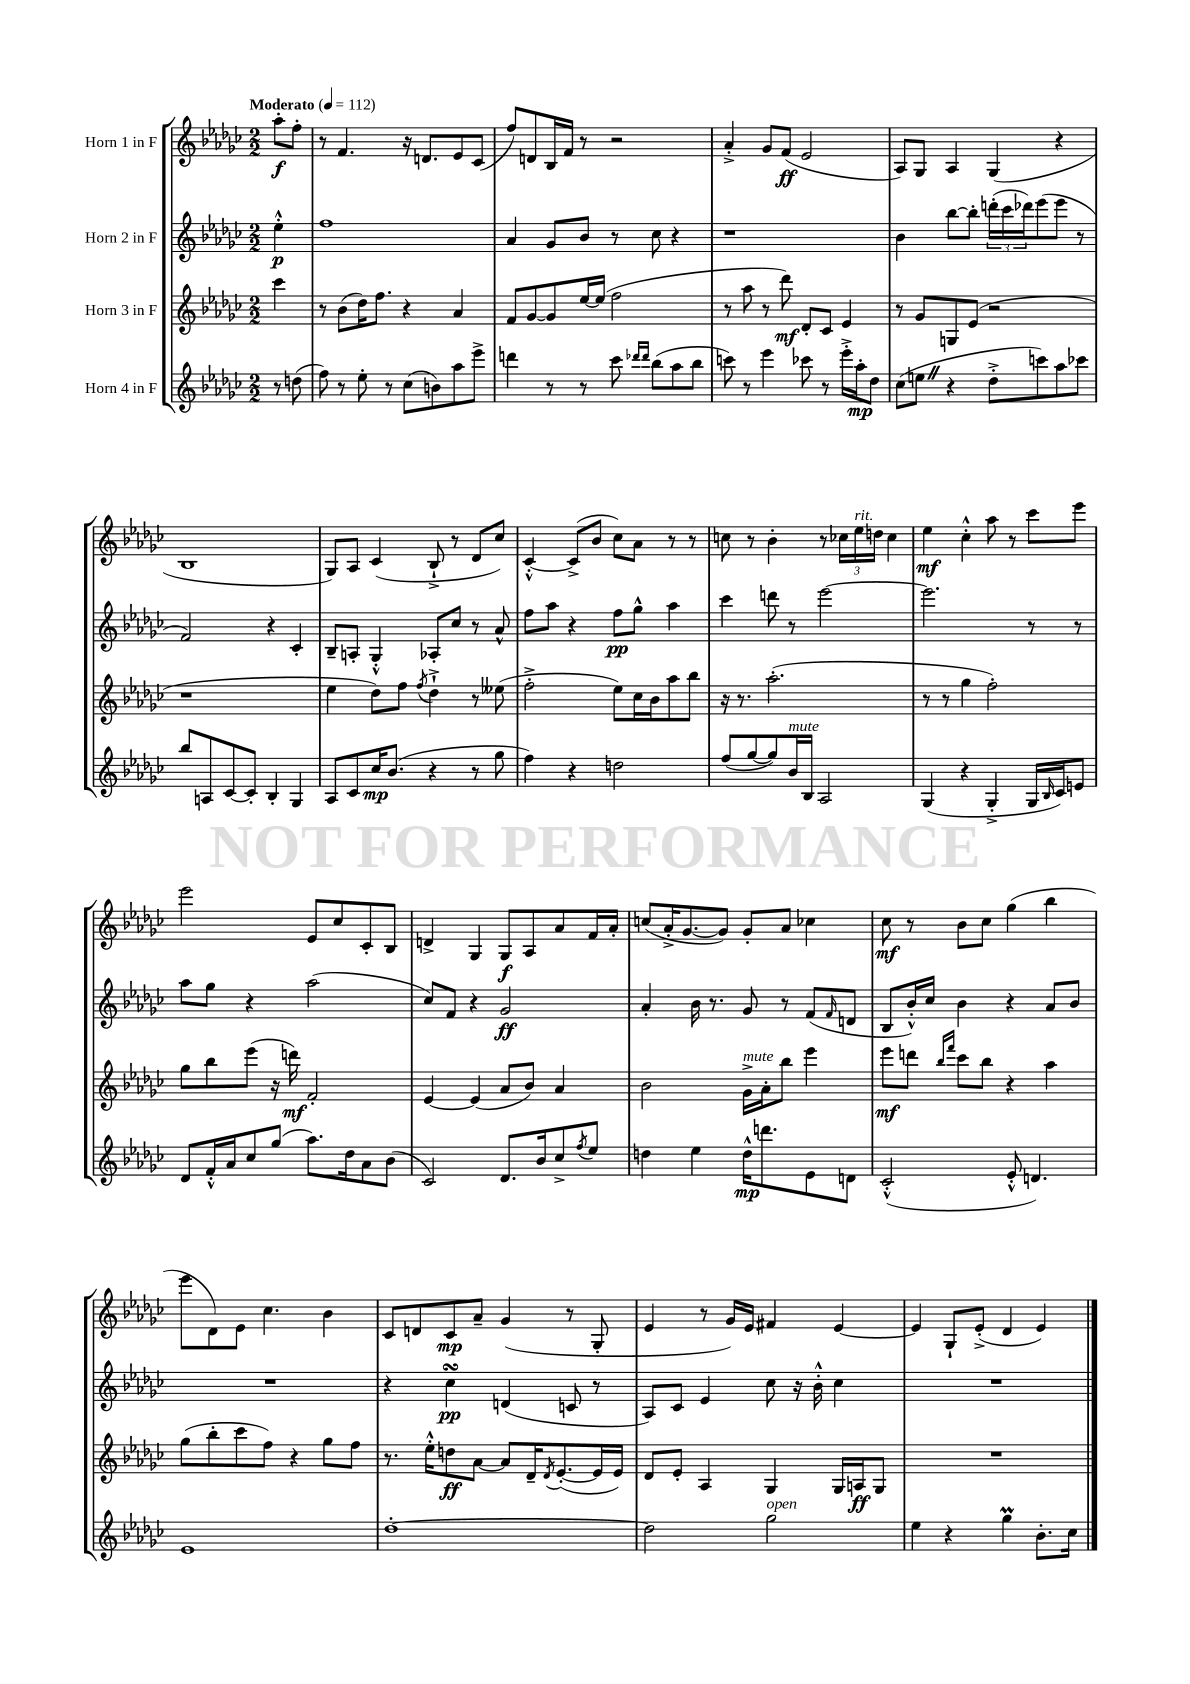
<<
\new StaffGroup <<
\new Staff = "s0" \with { instrumentName = "Horn 1 in F" } {
    \clef treble \key ges \major \numericTimeSignature \time 2/2 \partial 4 \tempo "Moderato" 4 = 112
    aes''8-.\f f''8-. |
    r8 f'4. r16 d'8. ees'8 ces'8( |
    f''8) d'8 bes16 f'16 r8 r2 |
    aes'4-.-> ges'8 f'8\ff( ees'2 |
    aes8) ges8 aes4 ges4( r4 |
    bes1 |
    ges8) aes8 ces'4( bes8-!-> r8 des'8 ces''8) |
    ces'4~-.-^ ces'8->( bes'8 ces''8) aes'8 r8 r8 |
    c''8 r8 bes'4-. r8 \tuplet 3/2 { ces''16 ees''16^\markup { \italic "rit." } d''16 } ces''4 |
    ees''4\mf ces''4-.-^ aes''8 r8 ces'''8 ees'''8 |
    ees'''2 ees'8 ces''8 ces'8-. bes8 |
    d'4-> ges4 ges8\f aes8 aes'8 f'16 aes'16-. |
    c''8( aes'16-.-> ges'8.~ ges'8) ges'8-. aes'8 ces''4 |
    ces''8\mf r8 bes'8 ces''8 ges''4( bes''4 |
    ees'''8 des'8) ees'8 ces''4. bes'4 |
    ces'8 d'8 ces'8\mp aes'8-- ges'4( r8 ges8-. |
    ees'4 r8 ges'16) ees'16 fis'4 ees'4~ |
    ees'4 ges8-! ees'8-.->( des'4 ees'4) \bar "|." |
}
\new Staff = "s1" \with { instrumentName = "Horn 2 in F" } {
    \clef treble \key ges \major \numericTimeSignature \time 2/2 \partial 4
    ees''4-.-^\p |
    f''1 |
    aes'4 ges'8 bes'8 r8 ces''8 r4 |
    r1 |
    bes'4 bes''8~ bes''8-. \tuplet 3/2 { d'''16-.( ces'''16 des'''16) } ees'''8( ees'''8 r8 |
    f'2) r4 ces'4-. |
    bes8-- a8-. ges4-.-^ aes8-. ces''8 r8 aes'8-^ |
    f''8 aes''8 r4 f''8\pp ges''8-^ aes''4 |
    ces'''4 d'''8 r8 ees'''2~ |
    ees'''2. r8 r8 |
    aes''8 ges''8 r4 aes''2( |
    ces''8) f'8 r4 ges'2\ff |
    aes'4-. bes'16 r8. ges'8 r8 f'8( \grace { f'16 } d'8 |
    bes8 bes'16-.-^) ces''16 bes'4 r4 aes'8 bes'8 |
    R1 |
    r4 ces''4\turn\pp d'4( c'8 r8 |
    aes8) ces'8 ees'4 ces''8 r16 bes'16-.-^ ces''4 |
    R1 \bar "|." |
}
\new Staff = "s2" \with { instrumentName = "Horn 3 in F" } {
    \clef treble \key ges \major \numericTimeSignature \time 2/2 \partial 4
    ces'''4 |
    r8 bes'8( des''16) f''8. r4 aes'4 |
    f'8 ges'8~ ges'8 ees''16~ ees''16( f''2 |
    r8 aes''8 r8 des'''8\mf) des'8-. ces'8 ees'4 |
    r8 ges'8 g8 ees'8( r2 |
    r1 |
    ees''4 des''8) f''8 \acciaccatura { f''8 } des''4-!-> r8 eeses''8( |
    f''2-.-> ees''8) ces''16 bes'16 aes''8 bes''8 |
    r16 r8. aes''2.-.( |
    r8 r8 ges''4 f''2-.) |
    ges''8 bes''8 ees'''8( r16 d'''16\mf) f'2-. |
    ees'4~ ees'4( aes'8 bes'8) aes'4 |
    bes'2 ges'16->^\markup { \italic "mute" } aes'16-. bes''8 ees'''4 |
    ees'''8\mf d'''8 \grace { bes''16 f'''16 } ces'''8 bes''8 r4 aes''4 |
    ges''8( bes''8-. ces'''8 f''8) r4 ges''8 f''8 |
    r8. ees''16-.-^ d''8\ff aes'8~ aes'8 des'16-- \acciaccatura { des'8 } ees'8.~-.( ees'16 ees'16) |
    des'8 ees'8-. aes4 ges4 ges16 a16\ff ges8 |
    R1 \bar "|." |
}
\new Staff = "s3" \with { instrumentName = "Horn 4 in F" } {
    \clef treble \key ges \major \numericTimeSignature \time 2/2 \partial 4
    r8 d''8( |
    f''8) r8 ees''8-. r8 ces''8( b'8) aes''8 ees'''8-> |
    d'''4 r8 r8 ces'''8 \grace { des'''16 des'''16 } bes''8( aes''8 bes''8 |
    c'''8) r8 ees'''4 ces'''8 r8 ees'''16-.-> aes''16-.\mp des''8 |
    ces''8( e''8 \once \override BreathingSign.text = \markup { \musicglyph "scripts.caesura.straight" } \breathe r4 des''8-.-> c'''8) aes''8 ces'''8 |
    bes''8 a8 ces'8~ ces'8-. bes4-. ges4 |
    aes8 ces'8 ces''16\mp bes'8.( r4 r8 ges''8 |
    f''4) r4 d''2 |
    f''8( ges''8~ ges''8) bes'16^\markup { \italic "mute" } bes16 aes2 |
    ges4( r4 ges4-.-> ges16 \grace { bes16 } ces'16) e'8 |
    des'8 f'16-.-^ aes'16 ces''8 ges''8( aes''8.) des''16 aes'8 bes'8( |
    ces'2) des'8. bes'16 ces''8-> \acciaccatura { f''8 } ees''8 |
    d''4 ees''4 d''16-^\mp d'''8. ees'8 d'8 |
    ces'2-.-^( ees'8-.-^ d'4.) |
    ees'1 |
    des''1~-. |
    des''2 ges''2^\markup { \italic "open" } |
    ees''4 r4 ges''4\prall bes'8.-. ces''16 \bar "|." |
}
>>
>>
\layout { \context { \Score \remove "Bar_number_engraver" } }
